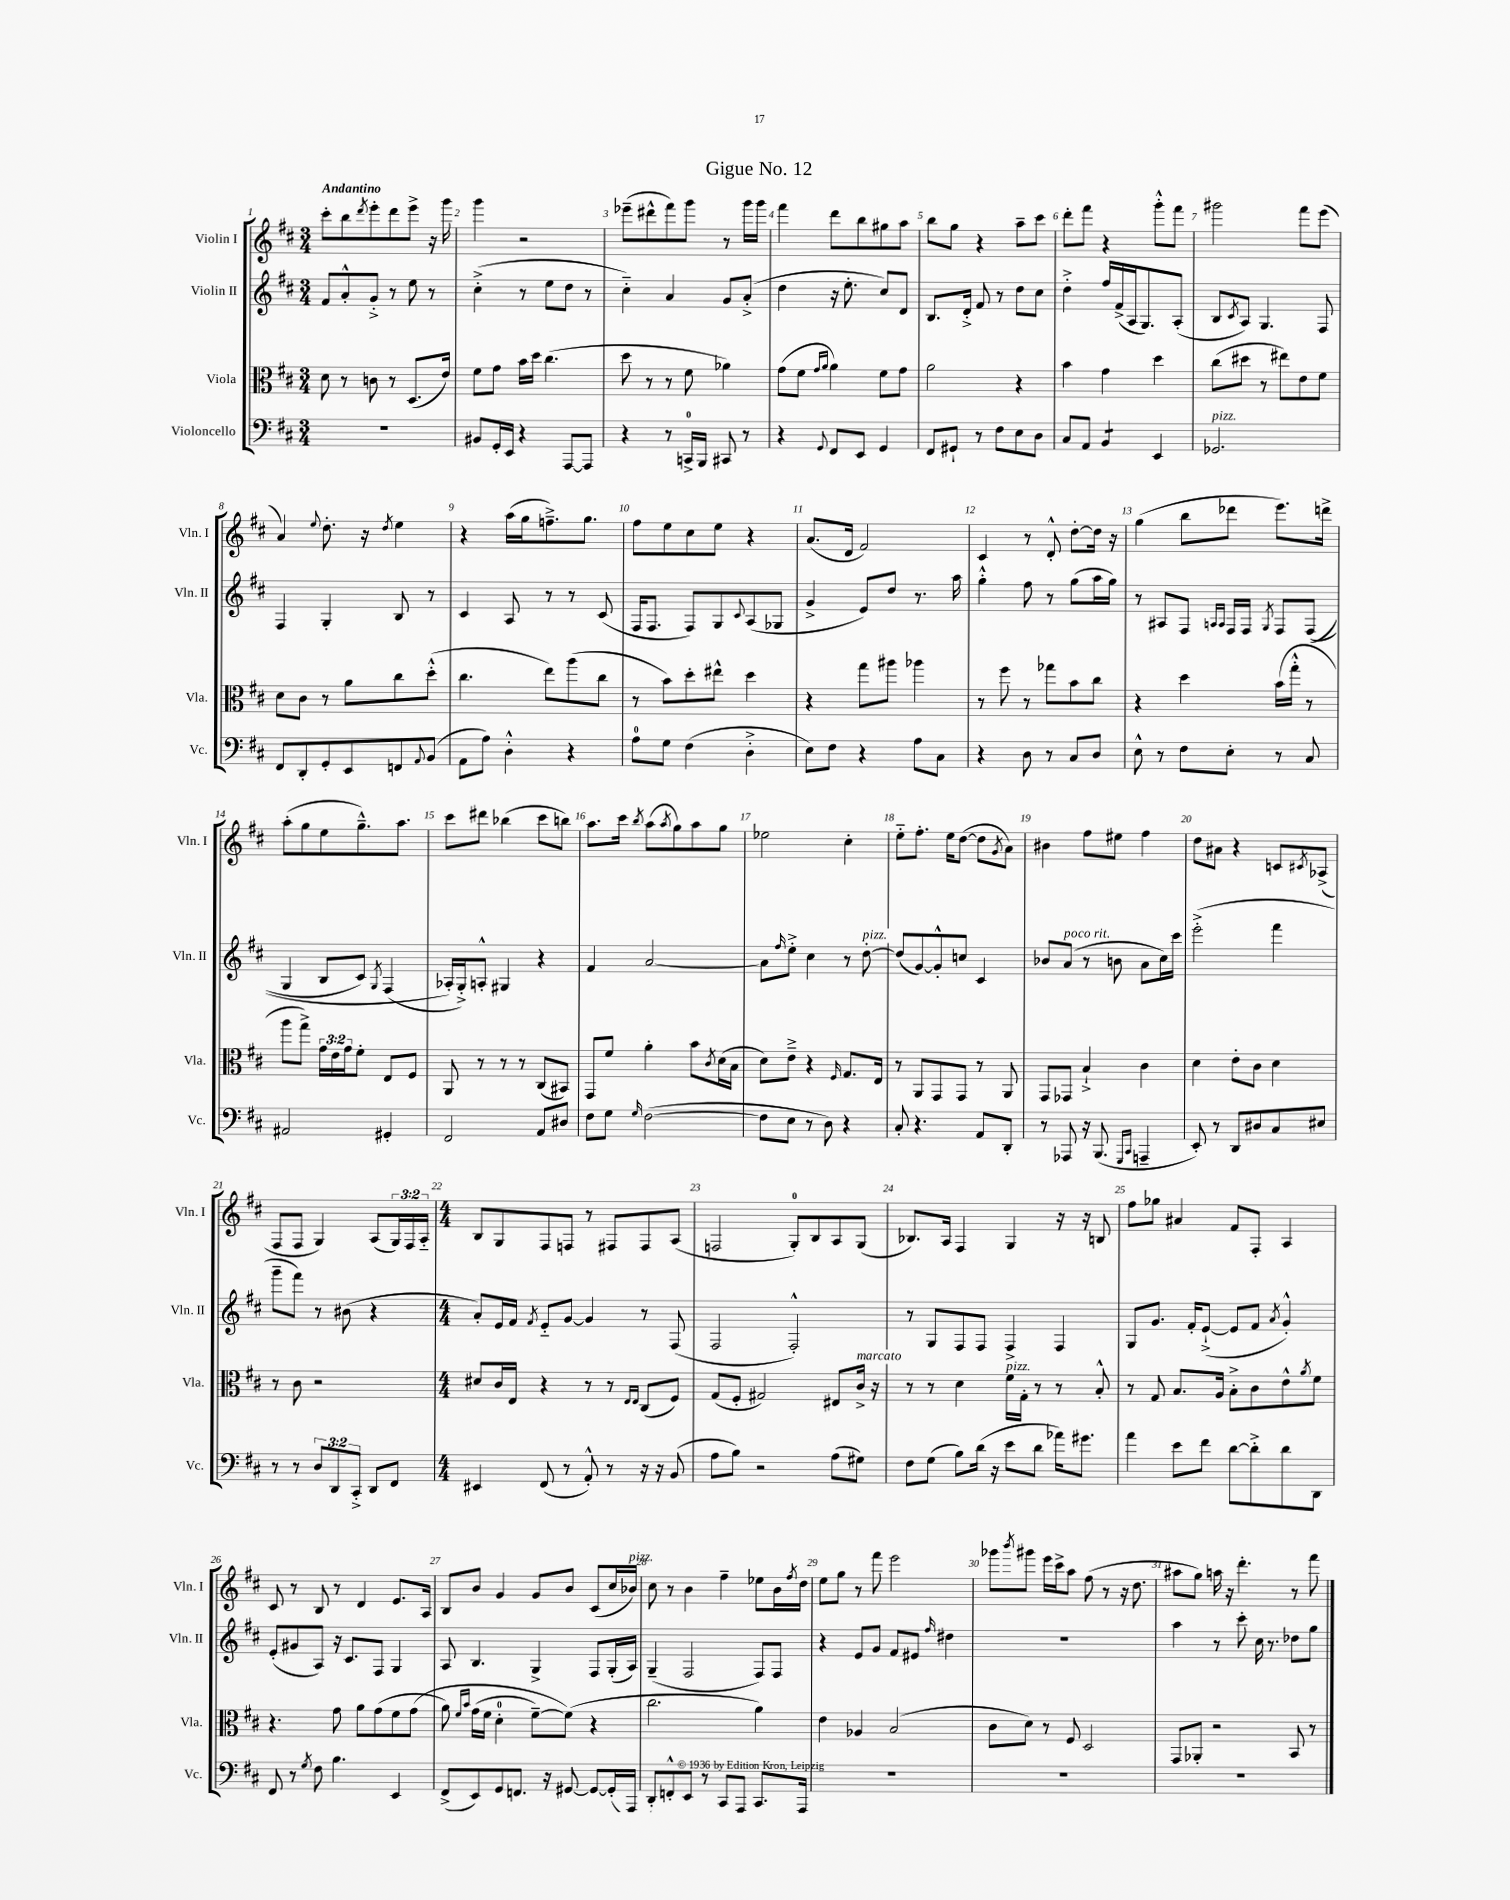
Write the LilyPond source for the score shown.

\header { title = "Gigue No. 12" }
<<
\new StaffGroup <<
\new Staff = "s0" \with { instrumentName = "Violin I" shortInstrumentName = "Vln. I" } {
    \clef treble \key d \major \numericTimeSignature \time 3/4 \override Staff.TupletNumber.text = #tuplet-number::calc-fraction-text \tempo "Andantino"
    cis'''8-. b''8 \acciaccatura { d'''8 } e'''8-. d'''8 e'''8-> r16 g'''16 |
    g'''4 r2 |
    ees'''8--( dis'''8-^ fis'''8) g'''8 r8 g'''16 g'''16 |
    fis'''4 d'''8 b''8 gis''8 a''8 |
    b''8 g''8 r4 a''8-- cis'''8 |
    d'''8-. fis'''8 r4 g'''8-.-^ fis'''8 |
    gis'''2 fis'''8 e'''8( |
    a'4) \appoggiatura { e''8 } d''8.-. r16 \acciaccatura { d''8 } e''4 |
    r4 a''16( g''16 f''8.--->) g''8. |
    fis''8 e''8 cis''8 e''8 r4 |
    a'8.( d'16 fis'2) |
    cis'4 r8 d'8-.-^ d''8~-. d''16 r16 |
    g''4( b''8 des'''8 e'''8.) d'''16-> |
    a''8-.( g''8 e''8 g''8.---^) a''8. |
    cis'''8 dis'''8 bes''4( cis'''8 b''8) |
    a''8. cis'''16 \acciaccatura { b''8 } a''8( \acciaccatura { a''8 } g''8) a''8 g''8 |
    ees''2 cis''4-. |
    e''8-_ fis''8.-. e''16 d''8~( d''8 \acciaccatura { g'8 } a'8) |
    bis'4 fis''8 eis''8 fis''4 |
    d''8 ais'8 r4 c'8 \acciaccatura { cis'8 } aes8->( |
    fis8 fis8 g4) a8( \tuplet 3/2 { g16) fis16 a16-_ } |
    \numericTimeSignature \time 4/4 b8 g8 fis8 f8 r8 fis8 fis8 a8( |
    f2 g8-0-.) b8 a8 g8( |
    bes8.) a16 fis4 g4 r16 r16 b8 |
    fis''8 ges''8 ais'4 fis'8 fis8-. a4 |
    cis'8 r8 b8 r8 d'4 e'8. a16 |
    b8 b'8 g'4 g'8 b'8 cis'8( cis''16 bes'16^\markup { \italic "pizz." }) |
    cis''8 r8 b'4 fis''4-- ees''8 b'16 \acciaccatura { fis''8 } d''16 |
    e''8 g''8 r8 fis'''8 e'''2 |
    ges'''8 \acciaccatura { b'''8 } gis'''8 e'''16 cis'''16-> a''8 fis''8( r8 r16 d''8. |
    ais''8 g''8) a''16 r16 d'''4.-. r8 fis'''8 \bar "|." |
}
\new Staff = "s1" \with { instrumentName = "Violin II" shortInstrumentName = "Vln. II" } {
    \clef treble \key d \major \numericTimeSignature \time 3/4
    fis'8 a'8-.-^ g'8-.-> r8 e''8 r8 |
    cis''4-.->( r8 e''8 d''8 r8 |
    cis''4-_) a'4 g'8 a'8-.->( |
    d''4 r16 e''8.-. cis''8) d'8 |
    b8. d'16-.-> fis'8 r8 d''8 cis''8 |
    d''4-.-> fis''16 fis'16->( a16 g8.) a8-.( |
    b8 \acciaccatura { cis'8 } a8) g4. fis8 |
    fis4 g4-. b8 r8 |
    cis'4 a8 r8 r8 cis'8( |
    fis16 fis8. fis8) g8 \appoggiatura { cis'8 } a8( ges8 |
    g'4-> e'8) d''8 r8. a''16 |
    g''4-.-^ fis''8 r8 g''8( a''16 g''16) |
    r8 ais8 fis8 \grace { a16 a16 } fis16 fis16 \acciaccatura { g8 } fis8 fis8(\( |
    g4 b8 cis'8) \acciaccatura { g8 } fis4( |
    aes16-.\) g16-.->) a8-.-^ gis4 r4 |
    fis'4 a'2~ |
    a'8 \grace { fis''16 } e''8-.-> cis''4 r8 d''8~-.^\markup { \italic "pizz." } |
    d''8( g'8~) g'8-.-^ c''8 cis'4 |
    bes'8 a'8^\markup { \italic "poco rit." }( r8 b'8 a'8 cis''16) cis'''16 |
    e'''2-.->( fis'''4 |
    g'''8-- fis'''8) r8 bis'8( r4 |
    \numericTimeSignature \time 4/4 a'8-.) e'16 fis'16 \acciaccatura { fis'8 } e'8-_ g'8~ g'4 r8 fis8( |
    fis2 fis2-.-^) |
    r8 g8 fis8 fis8 fis4-> fis4 |
    g8 g'8. fis'16-. e'8~-!->( e'8 fis'8 \acciaccatura { a'8 } g'4-.-^) |
    e'8-.( gis'8 a8) r16 cis'8. fis8 g4 |
    a8 b4. g4-> fis8 g16-.( a16) |
    g4--( fis2 fis8) fis8 |
    r4 e'8 g'8 fis'8 eis'8 \grace { fis''16 } dis''4 |
    R1 |
    a''4 r8 cis'''8-. cis''16 r8. des''8 g''8 \bar "|." |
}
\new Staff = "s2" \with { instrumentName = "Viola" shortInstrumentName = "Vla." } {
    \clef alto \key d \major \numericTimeSignature \time 3/4 \override Staff.TupletNumber.text = #tuplet-number::calc-fraction-text
    d'8 r8 c'8 r8 d8.( e'16) |
    fis'8 g'8 b'16 d''16 cis''4.( |
    d''8 r8 r8 fis'8 aes'4) |
    g'8( fis'8 \grace { g'16 a'16 } a'4) fis'8 g'8 |
    a'2 r4 |
    b'4 g'4 d''4 |
    cis''8( dis''8 r8 eis''8) e'8 fis'8 |
    d'8 cis'8 r8 a'8 cis''8 d''8-.-^( |
    cis''4. e''8) a''8( cis''8 |
    r8 b'8) d''8-. eis''8-^ d''4 |
    r4 g''8 ais''8 aes''4 |
    r8 fis''8 r8 ges''8 b'8 cis''8 |
    r4 d''4 b'16( g''16-.-^ r8 |
    a''8 g''8->) \tuplet 3/2 { g'16 e'16 g'16 } fis'8-. e8 fis8 |
    a,8 r8 r8 r8 cis8( bis,8) |
    g,8 fis'8 a'4-. b'8 \acciaccatura { cis'8 } d'16( b16 |
    d'8) e'8---> r4 \grace { fis16 } g8. e16 |
    r8 a,8 g,8 g,8 r8 a,8 |
    g,8 ges,8 b4-!-> cis'4 |
    d'4 e'8-. cis'8 d'4 |
    r8 cis'8 r2 |
    \numericTimeSignature \time 4/4 dis'8 cis'16 e16 r4 r8 r8 \grace { e16 e16 } cis8( fis8) |
    g8( fis8-. gis2) eis8 cis'16->^\markup { \italic "marcato" } r16 |
    r8 r8 d'4 fis'16^\markup { \italic "pizz." } g16-. r8 r8 b8-.-^ |
    r8 g8 b8. a16 b8-.-> cis'8 e'8-^ \acciaccatura { a'8 } fis'8 |
    r4. g'8 a'8 g'8( fis'8 g'8\( |
    a'8) \grace { fis'16 b'16 } g'16( fis'16 d'4-0-. fis'8~--) fis'8(\) r4 |
    cis''2. a'4) |
    e'4 aes4 b2( |
    cis'8 d'8) r8 fis8 d2 |
    g,8 aes,8-. r2 b,8 r8 \bar "|." |
}
\new Staff = "s3" \with { instrumentName = "Violoncello" shortInstrumentName = "Vc." } {
    \clef bass \key d \major \numericTimeSignature \time 3/4 \override Staff.TupletNumber.text = #tuplet-number::calc-fraction-text
    R2. |
    bis,8 g,16-. e,16 r4 a,,8~ a,,8 |
    r4 r8 c,16-0-> b,,16 cis,8 r8 |
    r4 \appoggiatura { g,8 } fis,8 e,8 g,4 |
    fis,8 gis,8-! r8 fis8 e8 d8 |
    cis8 a,8 b,4:8 e,4 |
    ges,2.^\markup { \italic "pizz." } |
    fis,8 d,8-. g,8-. e,8 f,8 \appoggiatura { a,8 } b,8( |
    a,8 a8) d4-.-^ r4 |
    a8-0 g8 fis4( d4-.-> |
    e8) fis8 r4 a8 cis8 |
    r4 d8 r8 cis8 d8 |
    e8-^ r8 fis8 e8-. r8 cis8 |
    ais,2 gis,4-. |
    fis,2 a,8 dis8 |
    fis8 g8 \grace { g16 } fis2~( |
    fis8 e8 r8 d8) r4 |
    cis8-. r4. a,8 d,8-. |
    r8 aes,,8 r16 b,,8.( \grace { g,,16 cis,16 } a,,4-- |
    e,8-.) r8 d,8 dis8 cis8 eis8 |
    r8 r8 \tuplet 3/2 { d8 d,8 cis,8-.-> } d,8 fis,8 |
    \numericTimeSignature \time 4/4 eis,4 fis,8( r8 a,8-.-^) r8 r16 r16 b,8( |
    a8 b8) r2 a8( gis8) |
    fis8 g8( b8) d'16( r16 e'8 d'8 aes'16) gis'8. |
    a'4 e'8 fis'8 d'8~ d'8-.-> d'8 d,8 |
    fis,8 r8 \acciaccatura { g8 } fis8 b4. e,4 |
    fis,8->( e,8) g,8 f,8. r16 gis,8~ gis,8~ gis,16-.( a,,16 |
    d,8-.) f,8-.-^ e,8 r8 cis,8 a,,8-.-> cis,8. a,,16 |
    R1 |
    R1 |
    R1 \bar "|." |
}
>>
>>
\layout { \context { \Score \override BarNumber.break-visibility = ##(#f #t #t) barNumberVisibility = #all-bar-numbers-visible } }
